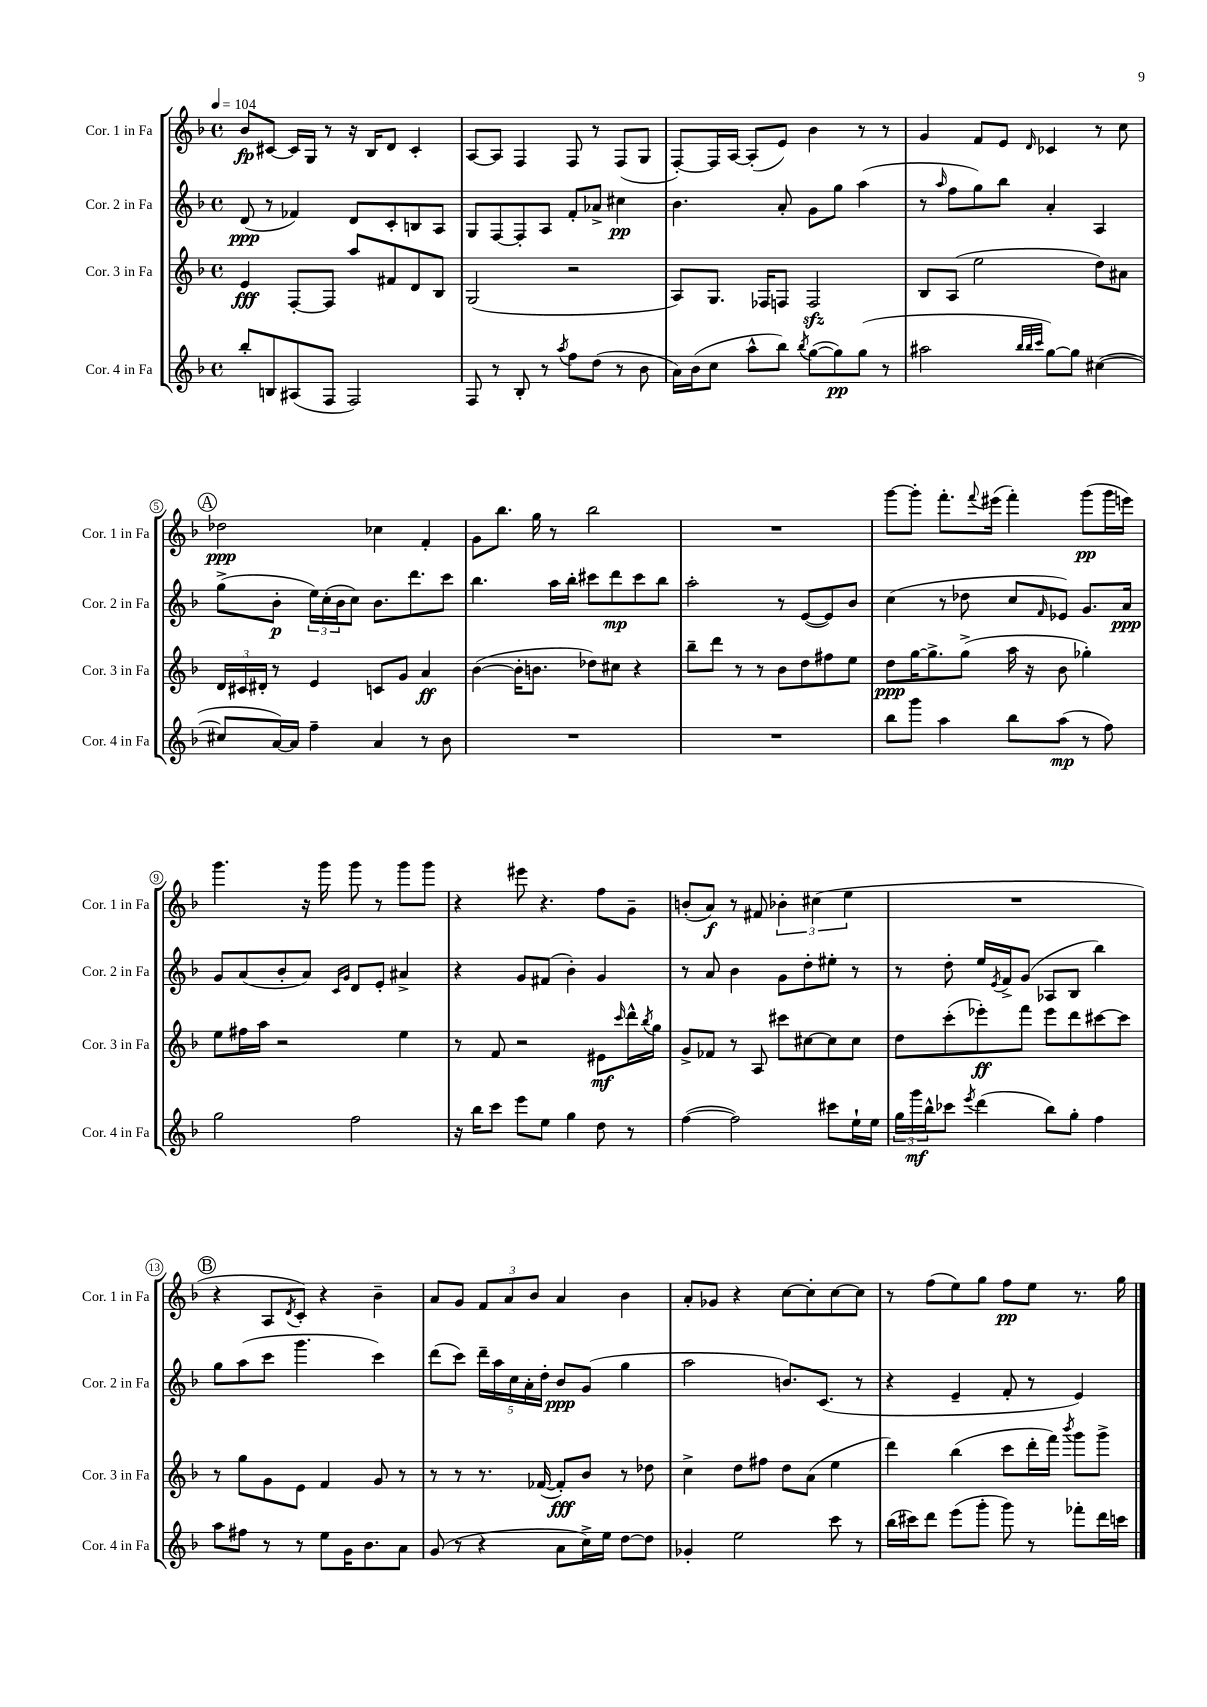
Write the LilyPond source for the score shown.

<<
\new StaffGroup <<
\new Staff = "s0" \with { instrumentName = "Cor. 1 in Fa" shortInstrumentName = "Cor. 1 in Fa" } {
    \clef treble \key f \major \defaultTimeSignature \time 4/4 \tempo 4 = 104
    bes'8\fp cis'8~ cis'16 g16 r8 r16 bes16 d'8 cis'4-. |
    a8~ a8 f4 f8 r8 f8( g8 |
    f8~-.) f16 a16~ a8-.( e'8) bes'4 r8 r8 |
    g'4 f'8 e'8 \grace { d'16 } ces'4 r8 c''8 |
    \mark \markup { \circle "A" } des''2\ppp ces''4 f'4-. |
    g'8 bes''8. g''16 r8 bes''2 |
    R1 |
    g'''8~ g'''8-. f'''8.-. \appoggiatura { f'''8 } eis'''16( f'''4-.) g'''8\pp( g'''16 e'''16) |
    g'''4. r16 g'''16 g'''8 r8 g'''8 g'''8 |
    r4 eis'''8 r4. f''8 g'8-- |
    b'8-.( a'8\f) r8 fis'8 \tuplet 3/2 { bes'4-. cis''4( e''4 } |
    R1 |
    \mark \markup { \circle "B" } r4 a8 \acciaccatura { d'8 } c'8-.) r4 bes'4-- |
    a'8 g'8 \tuplet 3/2 { f'8 a'8 bes'8 } a'4 bes'4 |
    a'8-. ges'8 r4 c''8~ c''8-. c''8~ c''8 |
    r8 f''8( e''8) g''8 f''8\pp e''8 r8. g''16 \bar "|." |
}
\new Staff = "s1" \with { instrumentName = "Cor. 2 in Fa" shortInstrumentName = "Cor. 2 in Fa" } {
    \clef treble \key f \major \defaultTimeSignature \time 4/4
    d'8\ppp( r8 fes'4) d'8 c'8-. b8 a8 |
    g8 f8~ f8-. a8 f'8-. aes'8-> cis''4\pp |
    bes'4. a'8-. g'8 g''8 a''4( |
    r8 \grace { a''16 } f''8 g''8) bes''8 a'4-. a4 |
    \mark \markup { \circle "A" } g''8->( bes'8-.\p \tuplet 3/2 { e''16) c''16-.( bes'16 } c''8) bes'8. d'''8. c'''8 |
    bes''4. a''16 bes''16-. cis'''8 d'''8\mp cis'''8 bes''8 |
    a''2-. r8 e'8~( e'8) bes'8 |
    c''4( r8 des''8 c''8 \grace { f'16 } ees'8) g'8. a'16\ppp |
    g'8 a'8( bes'8-. a'8) \grace { c'16 g'16 } d'8 e'8-. ais'4-> |
    r4 g'8 fis'8( bes'4-.) g'4 |
    r8 a'8 bes'4 g'8 d''8-. eis''8-. r8 |
    r8 d''8-. e''16 \acciaccatura { e'8 } f'16-> g'8( aes8 bes8 bes''4) |
    \mark \markup { \circle "B" } g''8 a''8( c'''8 g'''4. c'''4) |
    d'''8( c'''8) \tuplet 5/4 { d'''16-- a''16 c''16 a'16-. d''16-. } bes'8\ppp g'8( g''4 |
    a''2 b'8.) c'8.( r8 |
    r4 e'4-- f'8-. r8 e'4) \bar "|." |
}
\new Staff = "s2" \with { instrumentName = "Cor. 3 in Fa" shortInstrumentName = "Cor. 3 in Fa" } {
    \clef treble \key f \major \defaultTimeSignature \time 4/4
    e'4\fff f8~-. f8 a''8 fis'8 d'8 bes8 |
    g2( r2 |
    a8) g8. fes16 f8 f2\sfz |
    bes8 a8( e''2 d''8) ais'8 |
    \mark \markup { \circle "A" } \tuplet 3/2 { d'16 cis'16 dis'16-. } r8 e'4 c'8 g'8 a'4\ff |
    bes'4~( bes'16-. b'8. des''8) cis''8 r4 |
    bes''8-- d'''8 r8 r8 bes'8 d''8 fis''8 e''8 |
    d''8\ppp g''16~ g''8.-> g''8->( a''16 r16 bes'8 ges''4-.) |
    e''8 fis''16 a''16 r2 e''4 |
    r8 f'8 r2 eis'8\mf \grace { c'''16 } d'''16-^ \acciaccatura { bes''8 } g''16 |
    g'8-> fes'8 r8 a8 cis'''8 cis''8~ cis''8 cis''8 |
    d''8 c'''8-.( ees'''8-.\ff) f'''8 ees'''8 d'''8 cis'''8~ cis'''8 |
    \mark \markup { \circle "B" } r8 g''8 g'8 e'8 f'4 g'8 r8 |
    r8 r8 r8. fes'16~( fes'8-.\fff) bes'8 r8 des''8 |
    c''4-> d''8 fis''8 d''8 a'8( e''4 |
    d'''4) bes''4( c'''8 d'''16-. f'''16) \acciaccatura { bes'''8 } g'''8 g'''8-> \bar "|." |
}
\new Staff = "s3" \with { instrumentName = "Cor. 4 in Fa" shortInstrumentName = "Cor. 4 in Fa" } {
    \clef treble \key f \major \defaultTimeSignature \time 4/4
    bes''8-. b8 ais8( f8 f2) |
    f8 r8 bes8-. r8 \acciaccatura { a''8 } f''8 d''8( r8 bes'8 |
    a'16) bes'16( c''8 a''8-^ bes''8) \acciaccatura { bes''8 } g''8~( g''8\pp) g''8( r8 |
    ais''2 \grace { bes''32 bes''32 c'''32 } g''8~) g''8 cis''4~( |
    \mark \markup { \circle "A" } cis''8 a'16~) a'16 f''4-- a'4 r8 bes'8 |
    R1 |
    R1 |
    bes''8 g'''8 a''4 bes''8 a''8\mp( r8 f''8) |
    g''2 f''2 |
    r16 bes''16 c'''8 e'''8 e''8 g''4 d''8 r8 |
    f''4~( f''2) cis'''8 e''16-! e''16 |
    \tuplet 3/2 { g''16 g'''16\mf bes''16-^ } ces'''8 \acciaccatura { e'''8 } d'''4( bes''8) g''8-. f''4 |
    \mark \markup { \circle "B" } a''8 fis''8 r8 r8 e''8 g'16 bes'8. a'8 |
    g'8( r8 r4 a'8 c''16->) e''16 d''8~ d''8 |
    ges'4-. e''2 c'''8 r8 |
    bes''16( cis'''16) d'''8 e'''8( g'''8-. g'''8) r8 fes'''8-. d'''16 c'''16 \bar "|." |
}
>>
>>
\layout { \context { \Score \override BarNumber.stencil = #(make-stencil-circler 0.1 0.3 ly:text-interface::print) } }
